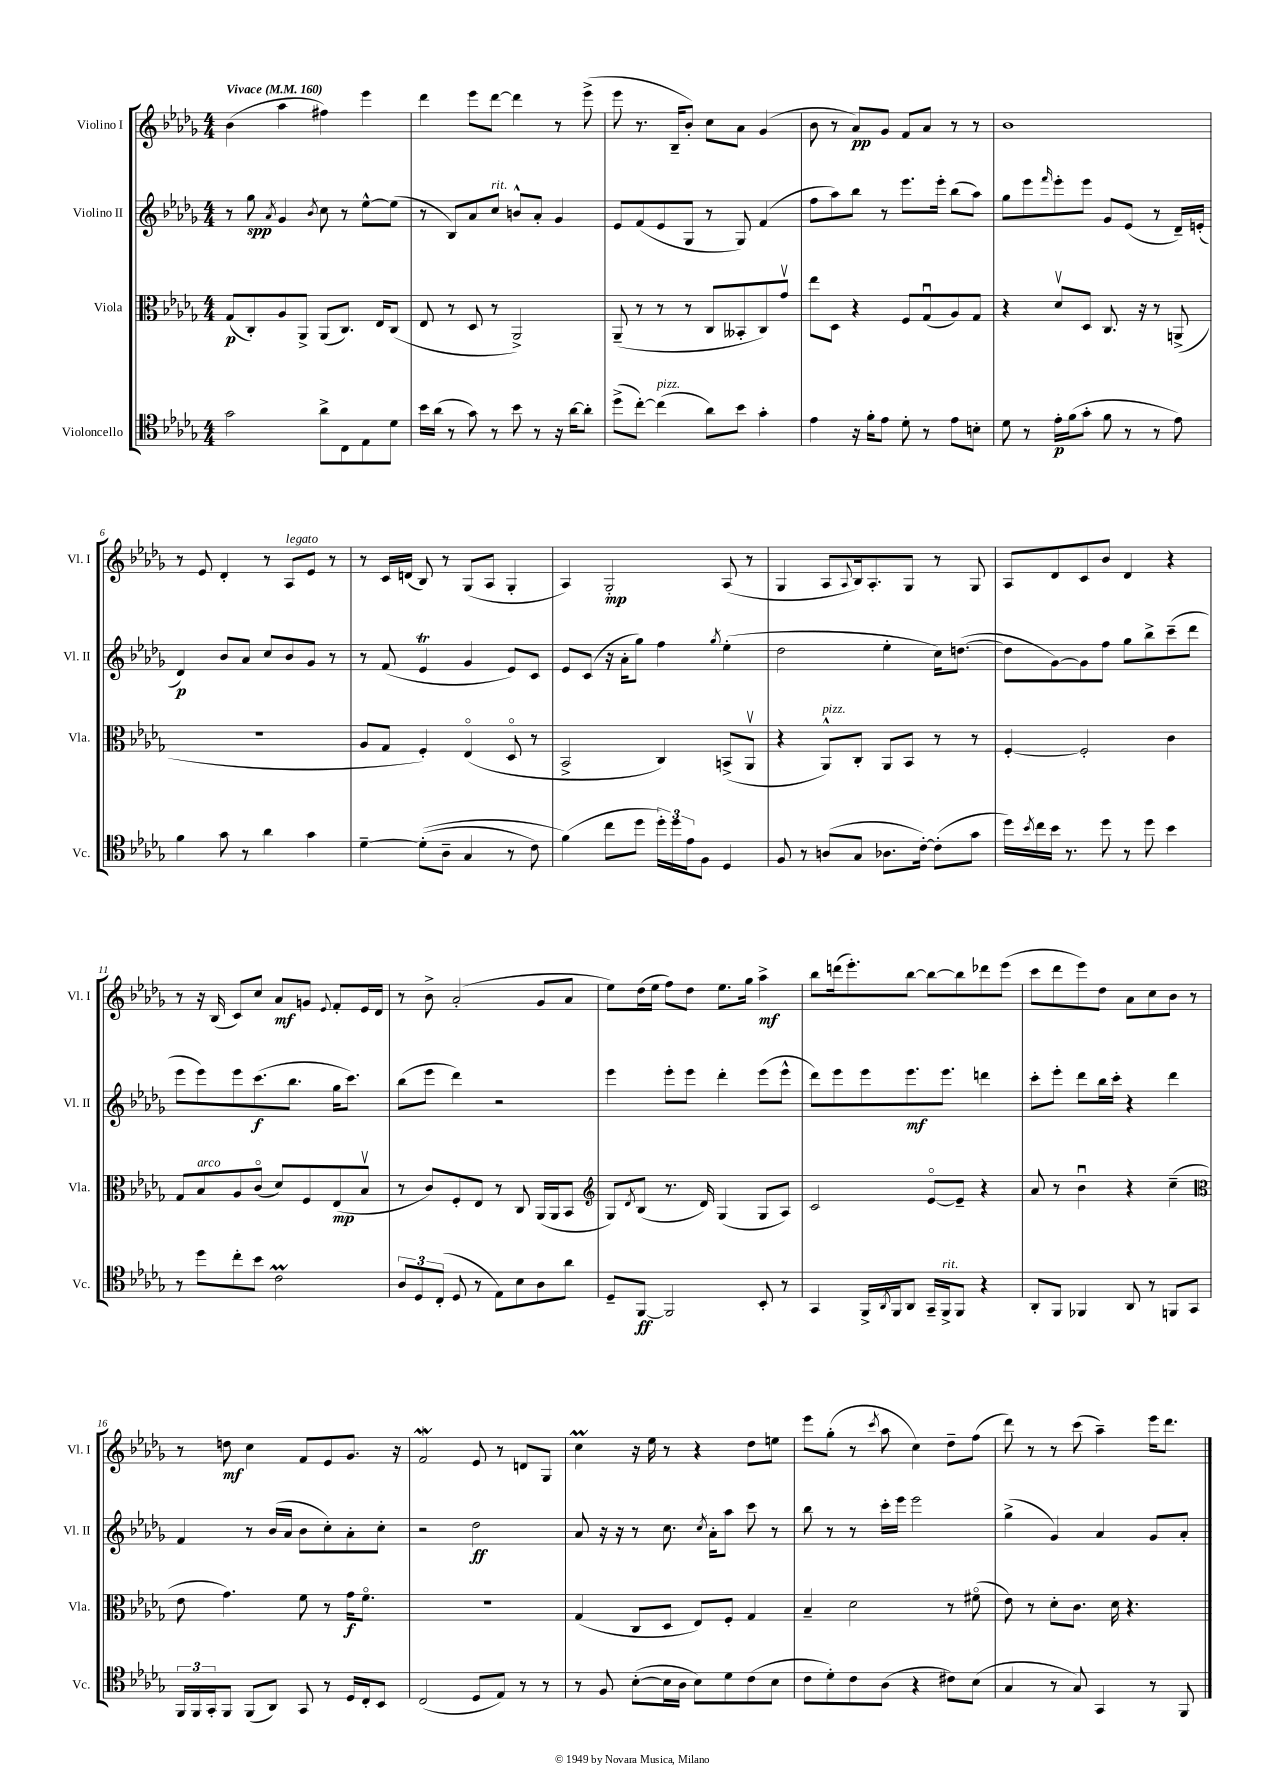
<<
\new StaffGroup <<
\new Staff = "s0" \with { instrumentName = "Violino I" shortInstrumentName = "Vl. I" } {
    \clef treble \key des \major \numericTimeSignature \time 4/4 \tempo "Vivace" 4 = 160
    bes'4( aes''4 fis''4) ees'''4 |
    des'''4 ees'''8 des'''8~ des'''4 r8 ees'''8->( |
    ees'''8 r8. bes16-- bes'8-.) c''8 aes'8 ges'4( |
    bes'8 r8 aes'8\pp) ges'8 f'8 aes'8 r8 r8 |
    bes'1 |
    r8 ees'8 des'4-. r8 aes8^\markup { \italic "legato" } ees'8 r8 |
    r8 c'16 d'16( bes8) r8 ges8( aes8 ges4-. |
    aes4) ges2-.\mp aes8( r8 |
    ges4 aes8 \appoggiatura { aes8 } bes16) aes8.-. ges8 r8 ges8 |
    aes8 des'8 c'8 bes'8 des'4 r4 |
    r8 r16 bes16( c'8) c''8 aes'8\mf g'8 \appoggiatura { ees'8 } f'8-. ees'16 des'16 |
    r8 bes'8-> aes'2-.( ges'8 aes'8 |
    ees''8) des''16( ees''16 f''8) des''8 ees''8. ges''16 aes''4->\mf |
    bes''8 d'''16( ees'''8.-.) bes''8~ bes''8~ bes''8 des'''8 ees'''8( |
    c'''8 des'''8 ees'''8) des''8 aes'8 c''8 bes'8 r8 |
    r8 d''8\mf c''4 f'8 ees'8 ges'8. r16 |
    f'2\mordent ees'8 r8 d'8 ges8 |
    c''4\prall r16 ees''16 r8 r4 des''8 e''8 |
    ees'''8 ges''8-.( r8 \acciaccatura { c'''8 } aes''8 c''4) des''8-- f''8( |
    des'''8) r8 r8 c'''8( aes''4--) ees'''16 des'''8. \bar "|." |
}
\new Staff = "s1" \with { instrumentName = "Violino II" shortInstrumentName = "Vl. II" } {
    \clef treble \key des \major \numericTimeSignature \time 4/4
    r8 ges''8\spp \acciaccatura { aes'8 } ges'4 \acciaccatura { bes'8 } c''8 r8 ees''8~-^ ees''8( |
    r8 bes8) aes'8 c''8^\markup { \italic "rit." } b'8-^ aes'8-. ges'4 |
    ees'8 f'8( ees'8 ges8 r8 ges8) f'4( |
    f''8 aes''8) bes''8 r8 ees'''8. ees'''16-. bes''8( aes''8) |
    ges''8 ees'''8 \grace { f'''16 } ees'''8-. ees'''8 ges'8 ees'8( r8 des'16--) e'16-.( |
    des'4\p) bes'8 aes'8 c''8 bes'8 ges'8 r8 |
    r8 f'8( ees'4\trill ges'4 ees'8) c'8 |
    ees'8 c'8( r16 aes'16-. ges''8) f''4 \acciaccatura { ges''8 } ees''4-.( |
    des''2 ees''4-. c''16) d''8.~( |
    d''8 ges'8~) ges'8 f''8 ges''8 bes''8-> c'''8--( des'''8 |
    ees'''8 ees'''8) ees'''8 c'''8.\f( bes''8. ges''16 c'''8.) |
    bes''8( ees'''8 des'''4) r2 |
    ees'''4 ees'''8-. ees'''8 des'''4-. ees'''8( ees'''8-^ |
    des'''8) ees'''8 ees'''8 ees'''8.\mf ees'''8. d'''4 |
    c'''8-. ees'''8-. des'''8 bes''16 c'''16-. r4 des'''4 |
    f'4 r8 bes'16( aes'16 bes'8 c''8-.) aes'8-. c''8-. |
    r2 des''2\ff |
    aes'8 r16 r16 r8 c''8. \acciaccatura { c''8 } aes'16-. aes''8 c'''8 r8 |
    bes''8 r8 r8 c'''16-. ees'''16 ees'''2 |
    ges''4->( ges'4) aes'4 ges'8 aes'8-. \bar "|." |
}
\new Staff = "s2" \with { instrumentName = "Viola" shortInstrumentName = "Vla." } {
    \clef alto \key des \major \numericTimeSignature \time 4/4
    ges8\p( c8-.) aes8 aes,8-> aes,8( c8.) ees16 c8( |
    ees8 r8 des8 r8 aes,2->) |
    aes,8--( r8 r8 r8 c8 beses,8-. c8) ges'8\upbow |
    ees''8 des8 r4 f8 ges8\downbow( aes8) ges8 |
    r4 des'8\upbow des8 c8. r16 r8 a,8->( |
    r1 |
    aes8 ges8 f4-.) ees4\flageolet( des8\flageolet r8 |
    bes,2-> c4) b,8->( aes,8\upbow |
    r4 aes,8-^^\markup { \italic "pizz." }) c8-. aes,8 bes,8 r8 r8 |
    f4~-. f2-. c'4 |
    ges8 bes8^\markup { \italic "arco" } aes8 c'8\flageolet( des'8) f8 ees8\mp( bes8\upbow |
    r8 c'8) f8-. ees8 r8 c8 aes,16( aes,16 bes,8 |
    \clef treble ges8) \acciaccatura { des'8 } bes8( r8. des'16) ges4( ges8 aes8) |
    c'2 ees'8~\flageolet ees'8-- r4 |
    aes'8 r8 bes'4\downbow r4 c''4--( |
    \clef alto ees'8 ges'4.) f'8 r8 ges'16\f f'8.\flageolet |
    R1 |
    ges4( c8 des8 ees8) f8-. ges4 |
    bes4-- des'2 r8 fis'8\flageolet( |
    ees'8) r8 des'8-. c'8. des'16 r4. \bar "|." |
}
\new Staff = "s3" \with { instrumentName = "Violoncello" shortInstrumentName = "Vc." } {
    \clef tenor \key des \major \numericTimeSignature \time 4/4
    ges'2 aes'8-> c8 ees8 des'8 |
    bes'16 aes'16( r8 ges'8) r8 bes'8 r8 r16 aes'16~ aes'8-. |
    des''8->( c''8~-.) c''4^\markup { \italic "pizz." }( aes'8) bes'8 ges'4-. |
    ees'4 r16 f'16-. ees'8 des'8-. r8 ees'8 b8-. |
    des'8 r8 ees'16-.\p f'16( ges'8-. f'8 r8 r8 ees'8) |
    f'4 ges'8 r8 aes'4 ges'4 |
    des'4~-- des'8-.(\( aes8-- ges4 r8 c'8) |
    f'4(\) c''8 des''8 \tuplet 3/2 { des''16-.) des''16 ees'16 } f8 des4 |
    f8 r8 a8( ges8 aes8. c'16~-.) c'8-.( ges'8 |
    des''16) \acciaccatura { bes'8 } c''16 bes'16 r8. des''8 r8 des''8 bes'4 |
    r8 des''8 c''8-. bes'8 c'2\prall |
    \tuplet 3/2 { aes8 des8 c8-.( } des8 r8 ees8) bes8 aes8 aes'8 |
    des8-- f,8~\ff f,2 bes,8-. r8 |
    ges,4 f,16-> \acciaccatura { aes,8 } f,16 aes,8 ges,16-- f,16->^\markup { \italic "rit." } f,8 r4 |
    aes,8-. f,8 fes,4 aes,8 r8 f,8 ges,8 |
    \tuplet 3/2 { f,16 f,16 ges,16-. } f,8 f,8( aes,8) ges,8 r8 des16 c16-. bes,8 |
    c2( des8 ees8) r8 r8 |
    r8 f8 bes8~-.( bes16 aes16 bes8) des'8 c'8( bes8 |
    c'8 des'8-.) c'8 aes8( r4 cis'8) bes8( |
    ges4 r8 ges8) ges,4 r8 f,8 \bar "|." |
}
>>
>>
